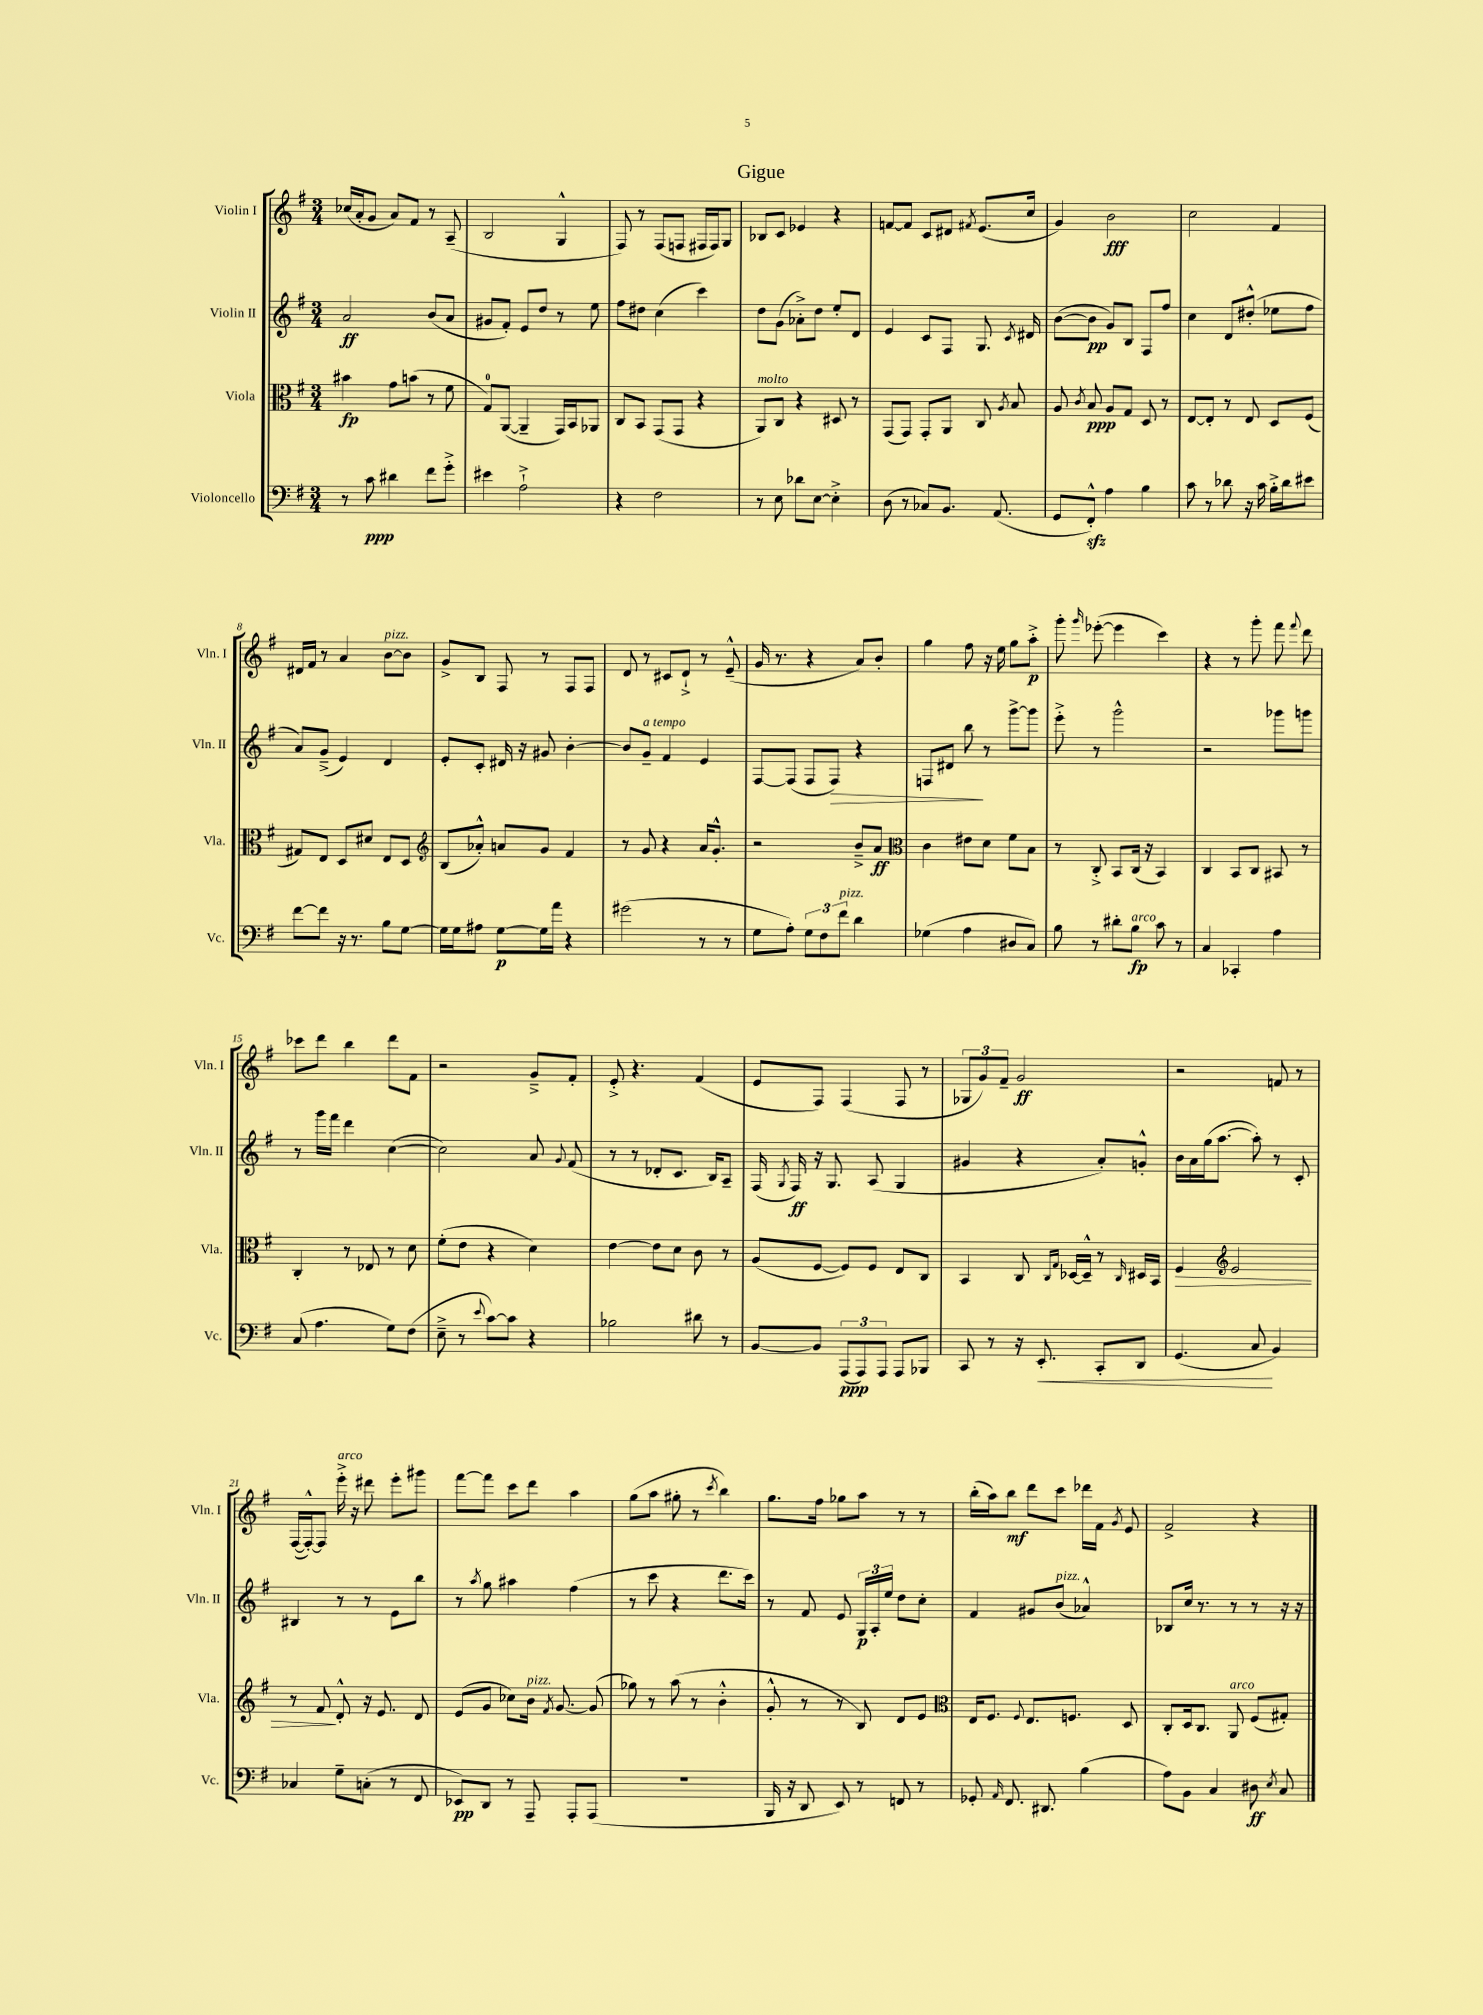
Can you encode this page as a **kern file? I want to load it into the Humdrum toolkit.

**kern	**kern	**kern	**kern
*staff4	*staff3	*staff2	*staff1
*clefF4	*clefC3	*clefG2	*clefG2
*k[f#]	*k[f#]	*k[f#]	*k[f#]
*M3/4	*M3/4	*M3/4	*M3/4
8r	4b#	2a	(16cc-
.	.	.	16a'
8c	.	.	8g
4d#	8g	.	8a)
.	(8b	.	8f#
8f#	8r	(8b	8r
8g'^	8f#	8a	(8A~
=	=	=	=
4e#	8G)	8g#	2B
.	([8AA	8f#')	.
2A`^	4AA~]	8e	.
.	.	8dd	.
.	16GG)	8r	4G^^
.	16BB	.	.
.	8AA-	8ee	.
=	=	=	=
4r	8C	8ff#	8F#)
.	8BB	8dd#	8r
2F#	(8GG	(4cc	(8F#
.	8GG	.	8F
.	4r	4ccc)	16F#
.	.	.	16F#)
.	.	.	8G
=	=	=	=
8r	8AA)	8dd	8B-
8E	8C	(8g	8c
8d-	4r	8a-'^)	4e-
[8E	.	8dd	.
4E'^]	8D#	8ee'	4r
.	8r	8d	.
=	=	=	=
(8D	(8GG	4e	[8f
8r	8GG)	.	8f]
8C-)	8GG'	8c	8c
8.BB	8AA	8F#	8d#
.	.	.	8qf#
.	8C	8.G	(8.e
(8.AA	.	.	.
.	8qA	.	.
.	8B	.	.
.	.	8qc	.
.	.	16d#	16cc
=	=	=	=
8GG	8A	([8b	4g)
.	8qc	.	.
8FF#'^^)	8B	8b]	.
4A	8A	8g)	2b
.	8G	8B	.
4B	8D	8F#	.
.	8r	8ff#	.
=	=	=	=
8c	[8E	4cc	2cc
8r	8E']	.	.
8d-	8r	8d	.
16r	8E	(8dd#'^^	.
16c	.	.	.
16B'^	8D	8ee-	4f#
16d-	.	.	.
8e#	(8F#	8ff#	.
=	=	=	=
[8f#	8G#)	8a)	16d#
.	.	.	16f#
8f#]	8E	(8g~^	8r
16r	8D	4e)	4a
8.r	.	.	.
.	8d#	.	.
8B	8E	4d	[8b
[8G	8D	.	8b]
=	=	=	=
*	*clefG2	*	*
16G]	(8B	8e'	8g^
16G	.	.	.
8A#	8a-'^^)	8c'	8B
[8G	8a	16d#	8F#
.	.	16r	.
16G]	8g	8g#	8r
16a	.	.	.
4r	4f#	[4b'	8F#
.	.	.	8F#
=	=	=	=
(2g#	8r	8b]	8d
.	8g	8g~	8r
.	4r	4f#	8c#
.	.	.	8d`^
8r	16a	4e	8r
.	8.g'^^	.	.
8r	.	.	(8e~^^
=	=	=	=
8G	2r	[8F#	16g
.	.	.	8.r
8A')	.	(8F#]	.
12G	.	8F#	4r
12F#	.	.	.
.	.	8F#)	.
12f#	.	.	.
4d	8b~^	4r	8a)
.	8a	.	8b'
=	=	=	=
*	*clefC3	*	*
(4G-	4c	8F	4gg
.	.	8d#	.
4A	8e#	8bb	8ff#
.	8d	8r	16r
.	.	.	16ee
8D#	8f#	[8ggg^	8gg
8C)	8B	8ggg]	8aa'^
=	=	=	=
8B	8r	8eee'^	8ggg'
.	.	.	16qqggg
8r	8C'^	8r	([8eee-'
8d#'	8BB	2ggg^^	4eee-]
8B	(16C	.	.
.	16r	.	.
8c	4BB)	.	4ccc)
8r	.	.	.
=	=	=	=
4C	4C	2r	4r
4CC-'	8BB	.	8r
.	8C	.	8ggg'
4A	8BB#	8ggg-	8fff#
.	.	.	8qqfff#
.	8r	8ggg	8ddd
=	=	=	=
(8C	4C'	8r	8ccc-
4.A	.	16ggg	8ddd
.	.	16fff#	.
.	8r	4ddd	4bb
.	8E-	.	.
8G)	8r	([4cc	8ddd
(8F#	8d	.	8f#
=	=	=	=
8E~^	(8f#'	2cc])	2r
8r	8e	.	.
8qqe	.	.	.
[8c)	4r	.	.
8c]	.	.	.
4r	4d)	8a	8g~^
.	.	8qqg	.
.	.	(8f#	8f#'
=	=	=	=
2B-	[4e	8r	8e'^
.	.	8r	4.r
.	8e]	8d-'	.
.	8d	8.c	.
8d#	8c	.	(4f#
.	.	16B)	.
8r	8r	8A~	.
=	=	=	=
[8BB	(8A	(16F#	8e
.	.	8qG	.
.	.	16F#)	.
8BB]	[8F#	16r	8F#)
.	.	8.G	.
(12AAA	8F#])	.	(4F#
12AAA)	.	.	.
.	8F#	(8A	.
12AAA	.	.	.
8AAA	8E	4G	8F#
8BBB-	8C	.	8r
=	=	=	=
8CC	4BB	4g#	12G-
.	.	.	12g)
8r	.	.	.
.	.	.	12f#~
16r	8C	4r	2g
8.EE'	.	.	.
.	16qqC	.	.
.	16qqG	.	.
.	[16D-	.	.
.	16D-~^^]	.	.
8CC'	8r	8a')	.
.	16qqC	.	.
8DD	16D#	8g'^^	.
.	16BB	.	.
=	=	=	=
(4.GG	4F#	16b	2r
.	.	16a	.
.	.	(16gg	.
.	.	[8.aa	.
*	*clefG2	*	*
.	2e	.	.
8C	.	8aa'])	.
4BB)	.	8r	8f
.	.	8c'	8r
=	=	=	=
4C-	8r	4B#	([16F#
.	.	.	16F#'^^_)
.	8f#	.	8F#]
8G~	8d'^^	8r	16eee'^
.	.	.	16r
(8C'	16r	8r	8ddd#
.	8.e	.	.
8r	.	8e	8eee'
8FF#	8d	8bb	8ggg#
=	=	=	=
8EE-)	(8e	8r	[8fff#
.	.	8qaa	.
8DD	8g	8gg	8fff#]
8r	8cc-)	4aa#	8ccc
8AAA~	16b	.	8ddd
.	8qf#	.	.
.	[8.g	.	.
8AAA'	.	(4ff#	4aa
(8AAA	(8g]	.	.
=	=	=	=
2.r	8gg-)	8r	(8gg
.	8r	8ccc	8aa
.	(8aa	4r	8gg#'
.	8r	.	8r
.	.	.	8qccc
.	4b'^^	8.ddd	4bb)
.	.	16ccc)	.
=	=	=	=
16BBB	8g'^^	8r	8.gg
16r	.	.	.
8DD	8r	8f#	.
.	.	.	16ff#
8EE)	8r	8e	8gg-
8r	8B)	24G	8aa
.	.	24A'	.
.	.	24ee	.
8FF	8d	8dd	8r
8r	8e	8cc'	8r
=	=	=	=
*	*clefC3	*	*
8GG-'	16E	4f#	(16bb'
.	8.F#	.	16aa)
16qqAA	.	.	.
8.FF#	.	.	8bb
.	8qqF#	.	.
.	8.E	8g#	8ddd
8.DD#	.	.	.
.	.	(8b	8ccc
.	8.F	.	.
(4B	.	4a-^^)	16ddd-
.	.	.	16f#
.	.	.	8qg
.	8D	.	8e
=	=	=	=
8A)	8C'	8B-	2f#^
8BB	16D	16cc	.
.	8.C	8.r	.
4C	.	.	.
.	8AA	8r	.
8D#	(8F#	8r	4r
8qE	.	.	.
8C	8G#')	16r	.
.	.	16r	.
==	==	==	==
*-	*-	*-	*-
